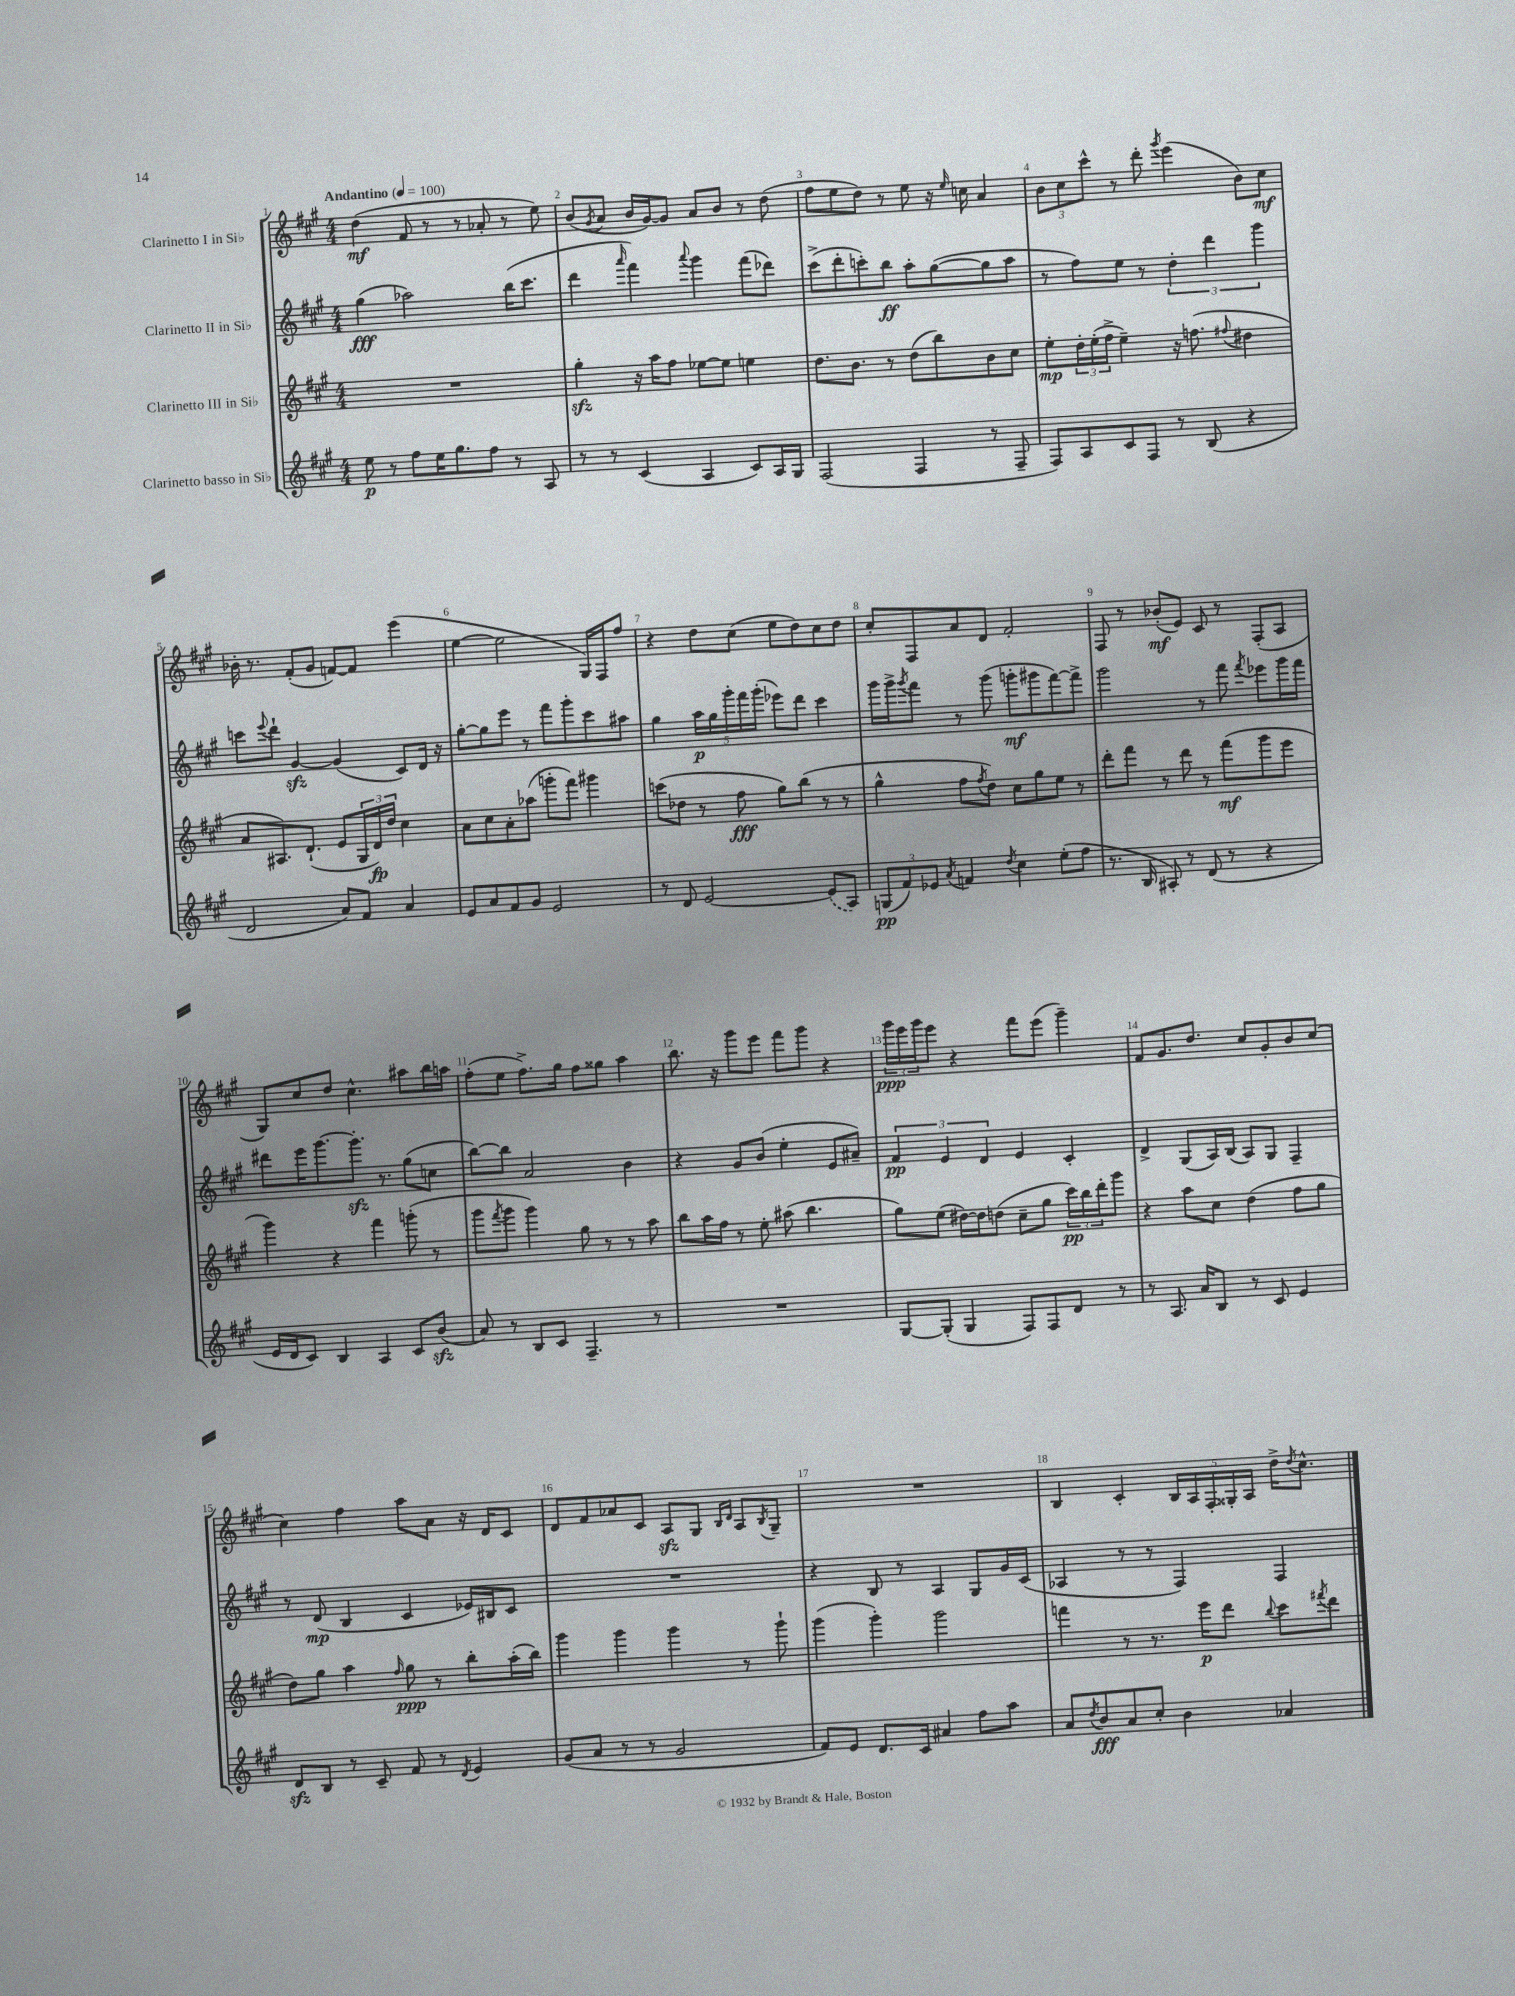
<<
\new StaffGroup <<
\new Staff = "s0" \with { instrumentName = "Clarinetto I in Sib" } {
    \clef treble \key a \major \numericTimeSignature \time 4/4 \tempo "Andantino" 4 = 100
    d''4\mf( fis'8 r8 r8 aes'8-. r8 e''8) |
    b'8( \acciaccatura { gis'8 } a'8 b'16 gis'16~) gis'8 a'8 b'8 r8 d''8( |
    fis''8 e''8 d''8) r8 e''8 r16 \grace { e''16 } c''16 a'4 |
    \tuplet 3/2 { b'8 cis''8 cis'''8-^ } r8 d'''8-. \acciaccatura { gis'''8 } e'''4( b'8) cis''8\mf |
    bes'16-. r8. fis'8-.( gis'8 f'8~) f'8 e'''4( |
    e''4~ e''2 gis16) fis16 fis''8 |
    r4 d''8 cis''8( e''8 d''8) cis''8 d''8 |
    cis''8-. fis8 a'8 d'8 fis'2-. |
    fis8 r8 bes'8-.\mf( e'8) cis'8 r8 fis8-.( a8 |
    gis8) cis''8 d''8 cis''4.-^ ais''8 b''16 a''16 |
    fis''8-.( e''8 fis''8.->) gis''16 fis''8 gisis''8 a''4 |
    b''8. r16 gis'''8 e'''8 fis'''8 gis'''8 r4 |
    \tuplet 3/2 { gis'''16\ppp e'''16 gis'''16 } e'''8 r4 fis'''8 e'''8( gis'''4--) |
    fis'8 gis'8. d''8. cis''8 gis'8-. b'8 cis''8( |
    cis''4) fis''4 a''8 a'8 r16 d'16 cis'8 |
    d'8 fis'8 aes'8 cis'8 a8\sfz gis8 \grace { b16 d'16 } a8 \acciaccatura { b8 } gis8-- |
    R1 |
    b4 cis'4-. \tuplet 5/4 { b16 a16 fis16-. gisis16-. a16 } d''16-> \acciaccatura { d''8 } cis''8.-^ \bar "|." |
}
\new Staff = "s1" \with { instrumentName = "Clarinetto II in Sib" } {
    \clef treble \key a \major \numericTimeSignature \time 4/4
    gis''4\fff( aes''2) b''16( cis'''8. |
    d'''4 \grace { a'''16 } fis'''4) \appoggiatura { a'''8 } gis'''4 fis'''8( des'''8) |
    cis'''8->( d'''8-. c'''8-.) b''8\ff a''8-. gis''8~( gis''8 a''8 |
    r8 fis''8) e''8 r8 \tuplet 3/2 { d''4-. d'''4 gis'''4 } |
    c'''8 \appoggiatura { e'''8 } d'''8-! gis'4~\sfz gis'4( cis'8) d'16 r16 |
    gis''8~-. gis''8 e'''8 r8 fis'''8 gis'''8-. cis'''8 ais''8 |
    gis''4 \tuplet 5/4 { a''16\p gis''16 gis'''16-. fis'''16 gis'''16-.( } ees'''8) d'''8 cis'''4 |
    gis'''16 gis'''16-> \acciaccatura { gis'''8 } fis'''8 r8 gis'''8( g'''8-.\mf gis'''8 fis'''8~) fis'''8-> |
    gis'''2 r8 fis'''8 \acciaccatura { fis'''8 } ees'''8 gis'''16 fis'''16 |
    dis'''8 e'''16 gis'''8.~ gis'''8.-.\sfz r8. gis''8( c''8 |
    b''8~) b''8 a'2 b'4 |
    r4 gis'8 b'8( e''4-. e'8 ais'8--) |
    \tuplet 3/2 { fis'4\pp e'4 d'4 } e'4 cis'4-. |
    d'4-> gis8( a16) b16( a8) gis8 fis4-- |
    r8 d'8\mp( b4 cis'4 ees'16) bis16 cis'8 |
    R1 |
    r4 b8 r8 a4 gis8 gis'16 cis'16( |
    aes4 r8 r8 fis4) fis4 \bar "|." |
}
\new Staff = "s2" \with { instrumentName = "Clarinetto III in Sib" } {
    \clef treble \key a \major \numericTimeSignature \time 4/4
    R1 |
    gis''4-.\sfz r16 a''16 fis''8 ees''8~ ees''8 e''4 |
    d''8. b'8. r8 d''8( b''8) b'8 cis''8 |
    e''8-.\mp \tuplet 3/2 { d''16-. e''16-.( fis''16-> } e''4--) r16 f''8.( \appoggiatura { fis''8 } dis''4 |
    a'8 ais8.) d'8.-!( e'8 \tuplet 3/2 { gis16 d'16\fp) d''16 } cis''4 |
    a'8 cis''8 a'8-. aes''8( g'''8-. fis'''8) gis'''4 |
    c'''8( des''8 r8 fis''8\fff gis''8) b''8( r8 r8 |
    gis''4-^ fis''8 \acciaccatura { fis''8 } d''8) cis''8 gis''8 e''8 r8 |
    d'''8-. fis'''8 r8 d'''8 r8 fis'''8\mf( gis'''8 e'''8 |
    gis'''4) r4 fis'''4 g'''8-.( r8 |
    gis'''8 \acciaccatura { fis'''8 } gis'''8 gis'''4) gis''8 r8 r8 a''8 |
    b''8 a''16 fis''16 r8 e''8-. ais''8( b''4. |
    gis''8) e''8( dis''16~) dis''16 d''8( cis''8-- gis''8 \tuplet 3/2 { cis'''16\pp) b''16 d'''16-. } gis'''8 |
    r4 a''8 cis''8 d''4( fis''8 gis''8 |
    d''8) gis''8 a''4 \grace { fis''16 } gis''8\ppp r8 b''8-. a''16-.( b''16) |
    gis'''4 gis'''4 gis'''4 r8 gis'''8-! |
    gis'''4( gis'''4-.) gis'''2 |
    f'''4 r8 r8. e'''16\p d'''8 \appoggiatura { b''8 } cis'''8 \acciaccatura { fis'''8 } d'''8 \bar "|." |
}
\new Staff = "s3" \with { instrumentName = "Clarinetto basso in Sib" } {
    \clef treble \key a \major \numericTimeSignature \time 4/4
    e''8\p r8 fis''8 e''16 gis''8. fis''8 r8 a8 |
    r8 r8 cis'4( a4 cis'8) a16 gis16 |
    fis2( fis4 r8 fis8-- |
    fis8) a8 cis'8 fis8 r8 b8( r4 |
    d'2 a'8) fis'8 a'4 |
    e'8 a'8 fis'8 gis'8 e'2 |
    r8 d'8 e'2~ \once \slurDashed e'8( a8) |
    \tuplet 3/2 { g8\pp( fis'8) ees'8 } \acciaccatura { a'8 } f'4 \acciaccatura { d''8 } cis''4 e''8-.( fis''8 |
    r8. b16 ais8-.) r8 d'8( r8 r4 |
    e'16 d'16 cis'8) b4 a4 cis'8 b'8\sfz( |
    a'8) r8 b8 cis'8 fis4.-- r8 |
    R1 |
    gis8~ gis8-.( gis4 fis8) fis8 d'8 r8 |
    r8 a8. a'16 b8 r8 cis'8 e'4 |
    d'8\sfz b8 r8 cis'8-- fis'8 r8 \acciaccatura { d'8 } e'4 |
    gis'8( a'8 r8 r8 gis'2 |
    fis'8) e'8 d'8. cis'16 ais'4 fis''8 a''8 |
    a'8 \acciaccatura { d''8 } b'8\fff a'8 cis''8-. b'4 aes'4 \bar "|." |
}
>>
>>
\layout { \context { \Score \override BarNumber.break-visibility = ##(#f #t #t) barNumberVisibility = #all-bar-numbers-visible } }
